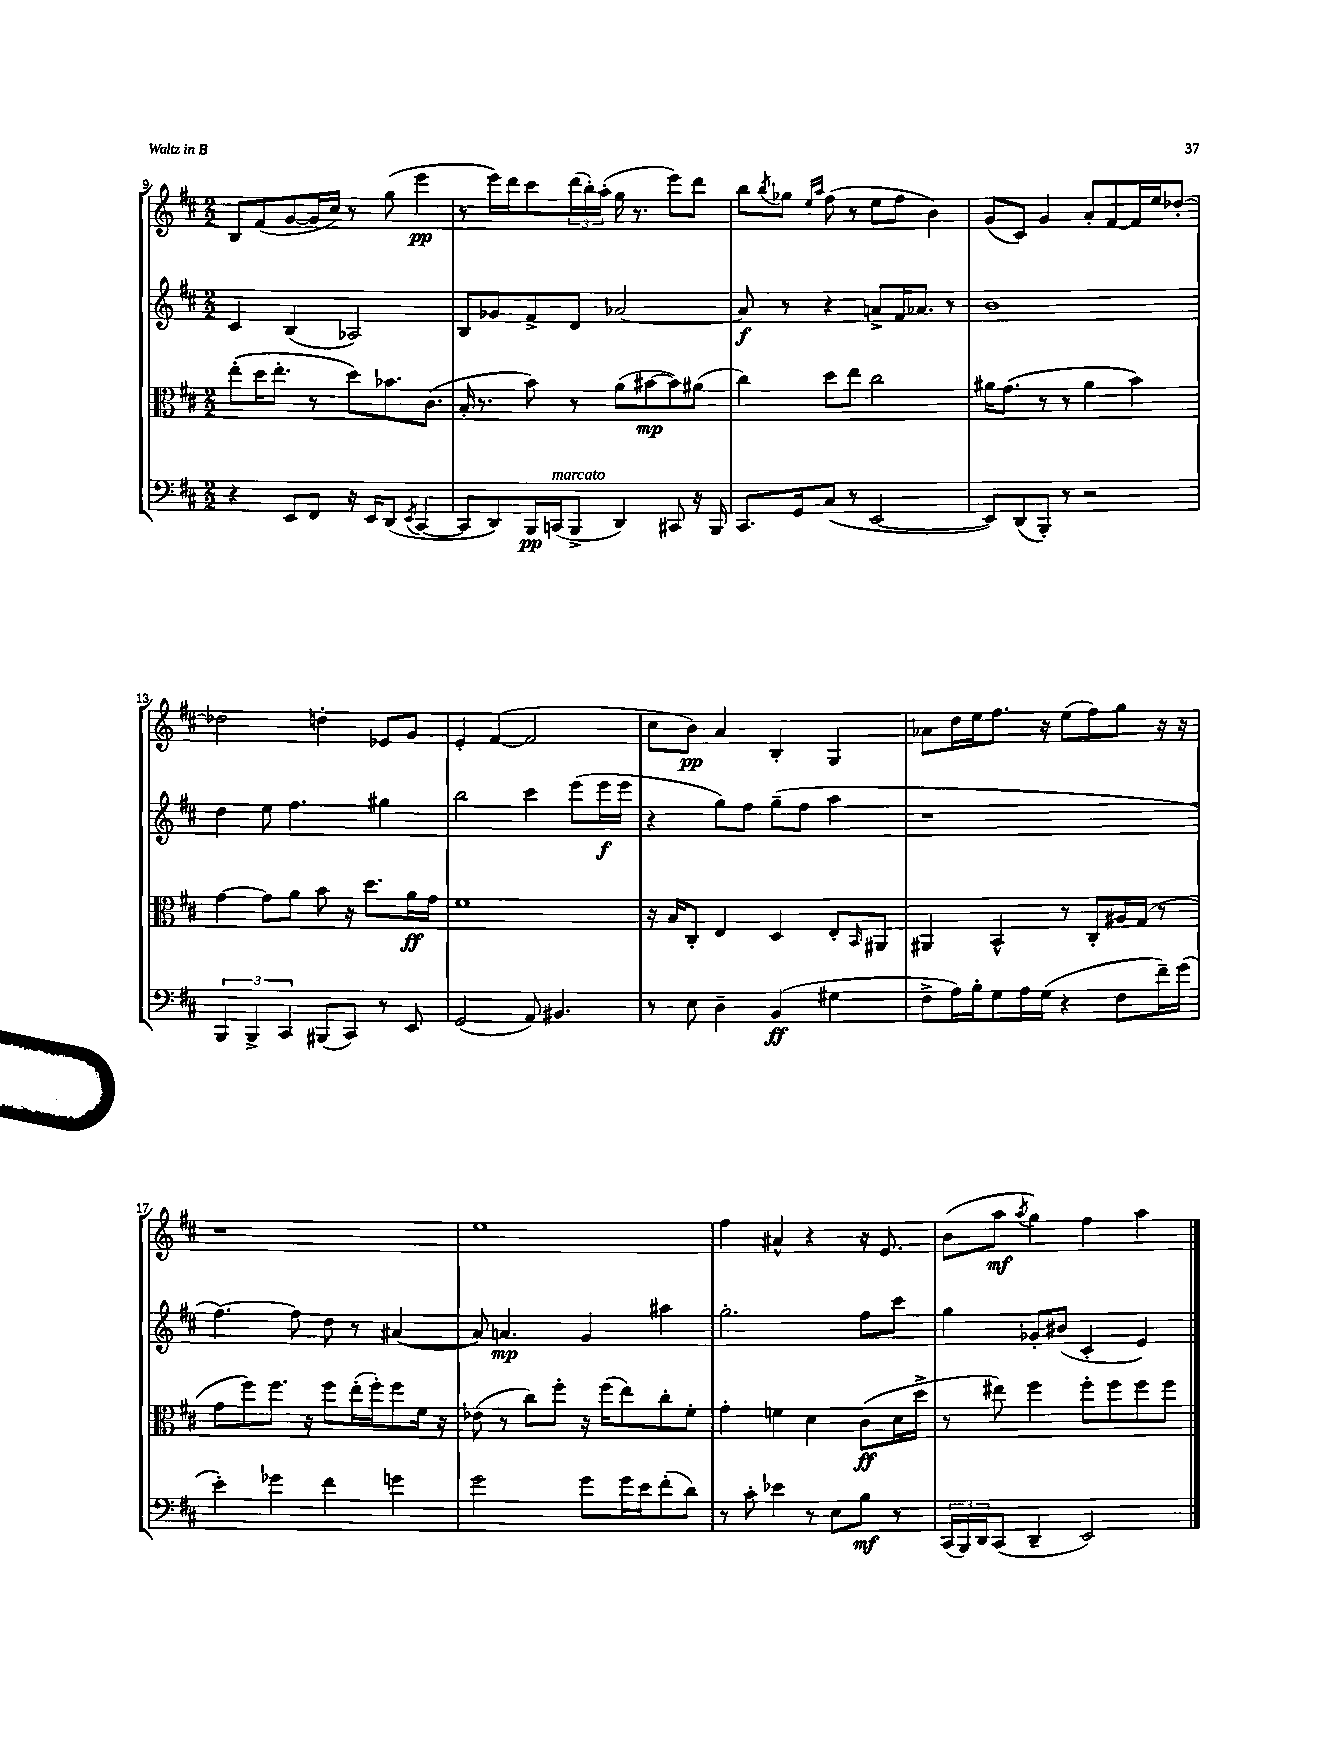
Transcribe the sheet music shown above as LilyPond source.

<<
\new StaffGroup <<
\new Staff = "s0" {
    \clef treble \key d \major \numericTimeSignature \time 2/2
    b8 fis'8( g'8~ g'16 cis''16) r8 g''8( e'''4\pp |
    r8 e'''16) d'''16 cis'''8 \tuplet 3/2 { d'''16( b''16-.) a''16-.( } g''16 r8. e'''8) d'''8 |
    b''8 \acciaccatura { b''8 } ges''8 \grace { e''16 a''16 } fis''8( r8 e''8 fis''8 b'4) |
    g'8( cis'8) g'4 a'8-. fis'8~ fis'16 e''16 des''8~-. |
    des''2 d''4-. ees'8 g'8 |
    e'4-. fis'4~( fis'2 |
    cis''8 b'8\pp) a'4 b4-. g4 |
    aes'8 d''16 e''16 fis''8. r16 e''8( fis''8) g''8 r16 r16 |
    r1 |
    e''1 |
    fis''4 ais'4-^ r4 r16 e'8. |
    b'8( a''8\mf \acciaccatura { a''8 } g''4) fis''4 a''4 \bar "|." |
}
\new Staff = "s1" {
    \clef treble \key d \major \numericTimeSignature \time 2/2
    cis'4 b4( aes2) |
    b8 ges'8 fis'8-> d'8 aes'2~ |
    aes'8\f r8 r4 a'8-> fis'16 aes'8. r8 |
    b'1 |
    d''4 e''8 fis''4. gis''4 |
    b''2 cis'''4 e'''8( e'''16\f e'''16 |
    r4 g''8) fis''8 g''8--( fis''8 a''4 |
    r1 |
    fis''4.~) fis''8 d''8 r8 ais'4~( |
    ais'8) a'4.\mp g'4 ais''4 |
    g''2.-. fis''8 cis'''8 |
    g''4 ges'8-. bis'8( cis'4-. e'4) \bar "|." |
}
\new Staff = "s2" {
    \clef alto \key d \major \numericTimeSignature \time 2/2
    e''8-.( d''16 e''8.-. r8 d''8) bes'8. cis'8.( |
    b16-. r8. b'8) r8 a'8( bis'8~\mp bis'8) ais'8( |
    cis''4) d''8 e''8 cis''2 |
    ais'16 g'8.( r8 r8 ais'4 b'4) |
    g'4~ g'8 a'8 b'8 r16 d''8. a'16\ff g'16 |
    fis'1 |
    r16 b16 cis8-. e4 d4 e8-. \grace { b,16 } ais,8 |
    ais,4 b,4-^ r8 cis8-. ais16 g16( r8 |
    g'8 fis''8) fis''8. r16 fis''8 e''16-.( fis''16-.) fis''8 fis'16 r16 |
    ees'8( r8 cis''8) fis''8-. r16 fis''16( e''8) cis''8-. fis'8-. |
    g'4-. f'4 d'4 cis'8\ff( d'16 d''16-> |
    r8 eis''8) fis''4 fis''8-. fis''8 fis''8 fis''8 \bar "|." |
}
\new Staff = "s3" {
    \clef bass \key d \major \numericTimeSignature \time 2/2
    r4 e,8 fis,8 r16 e,16 d,8( \acciaccatura { e,8 } cis,4~ |
    cis,8 d,8) b,,16\pp c,16^\markup { \italic "marcato" }( b,,8-> d,4) cis,8 r16 b,,16 |
    cis,8. g,16 cis8( r8 e,2~ |
    e,8) d,8( b,,8-.) r8 r2 |
    \tuplet 3/2 { b,,4 b,,4-> cis,4 } bis,,8( cis,8) r8 e,8 |
    g,2( a,8) bis,4. |
    r8 e8 d4-- b,4\ff( gis4 |
    fis8-> a16) b16-. g8 a16 g16( r4 fis8 fis'16--) g'16( |
    e'4-.) ges'4 fis'4 g'4 |
    g'2 g'8 g'16 e'16 fis'8-.( d'8) |
    r8 cis'8-. ees'4 r8 e8 b8\mf r8 |
    \tuplet 3/2 { cis,16( b,,16) d,16 } cis,8( d,4-- e,2) \bar "|." |
}
>>
>>
\layout { \context { \Score currentBarNumber = #9 } }
